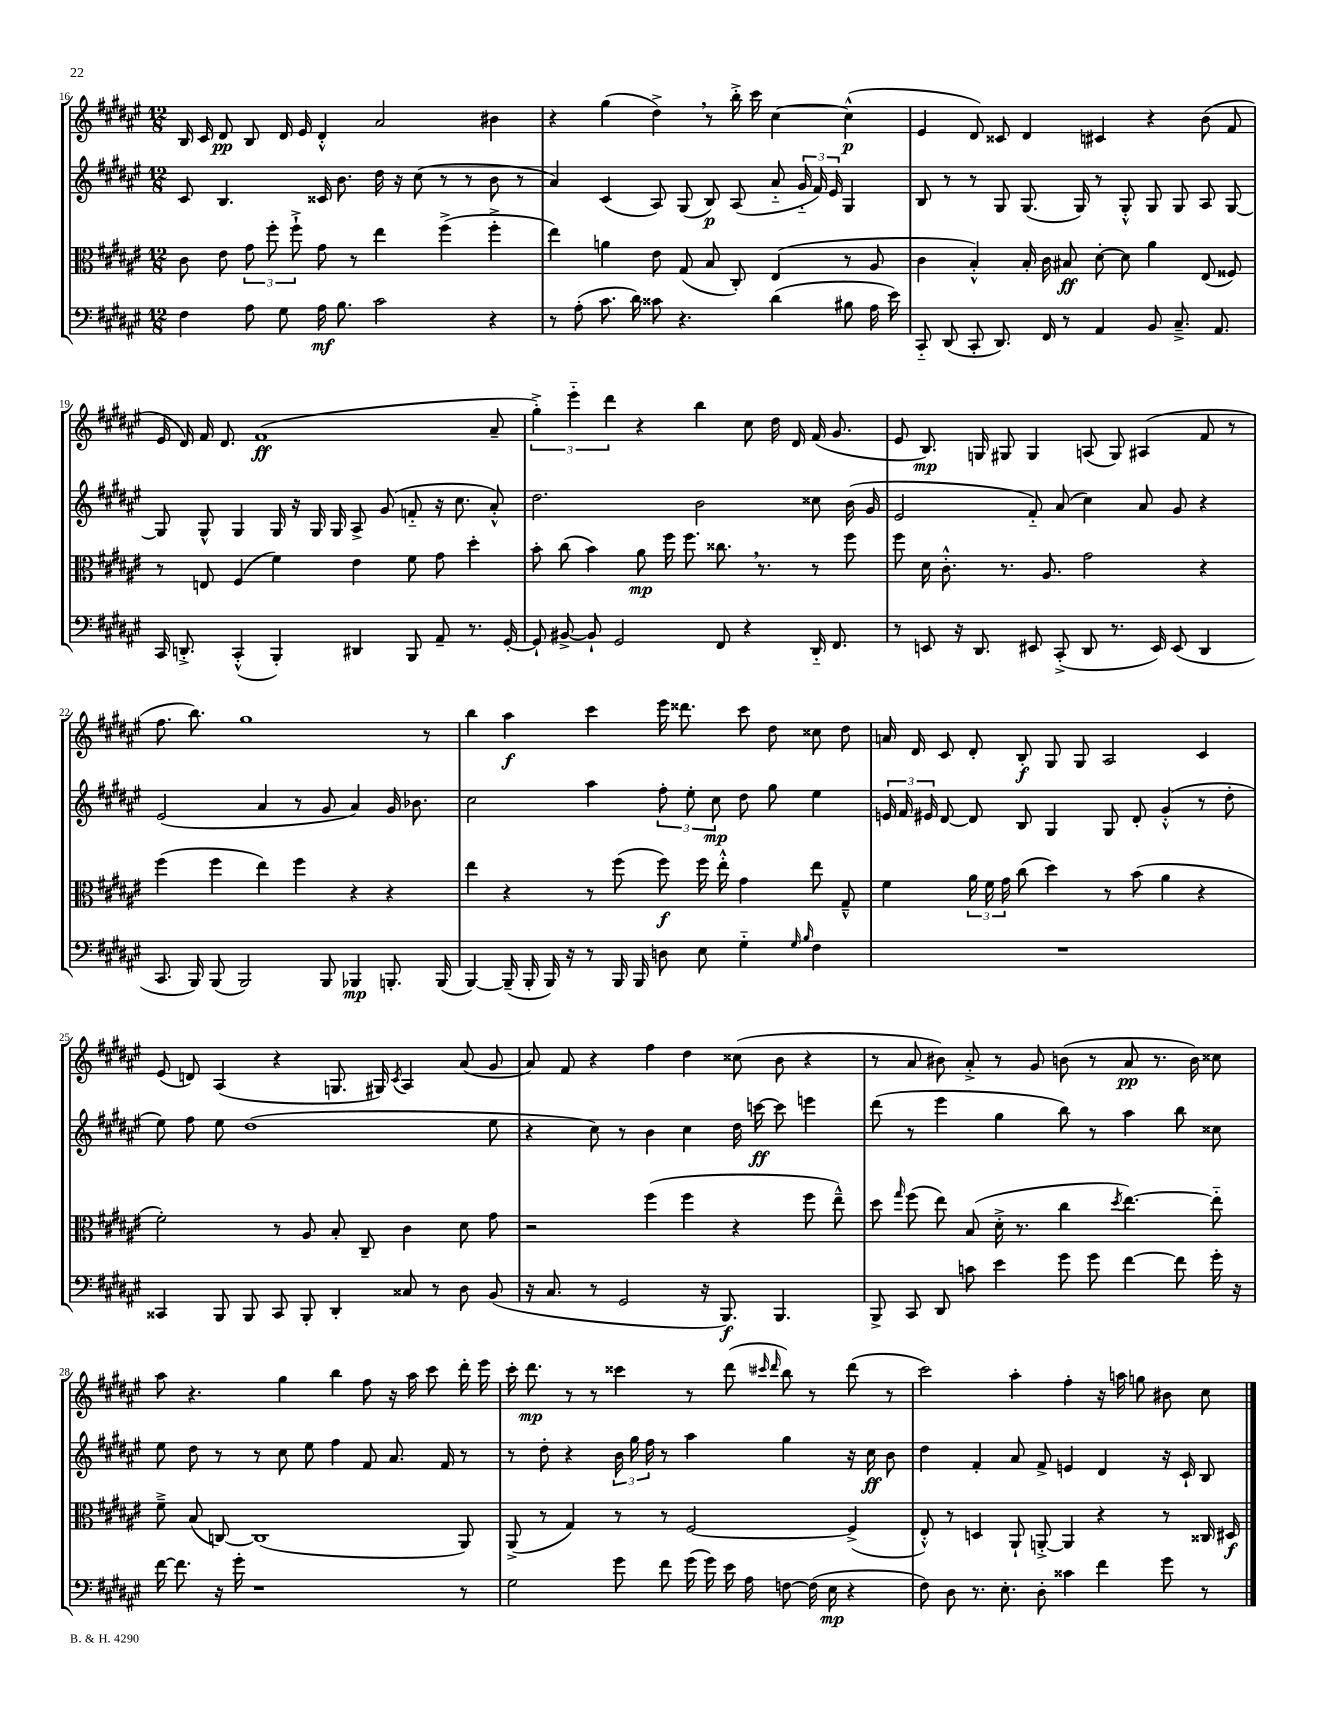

**kern	**kern	**kern	**kern
*staff4	*staff3	*staff2	*staff1
*clefF4	*clefC3	*clefG2	*clefG2
*k[f#c#g#d#a#e#]	*k[f#c#g#d#a#e#]	*k[f#c#g#d#a#e#]	*k[f#c#g#d#a#e#]
*M12/8	*M12/8	*M12/8	*M12/8
4F#\	8c#\	8c#/	16B/
.	.	.	16c#/
.	8e#\	4.B/	8d#/
8A#\	12g#\	.	8B/
.	12ff#'\	.	.
8G#\	.	.	16d#/
.	12ff#`^\	.	.
.	.	.	16e#/
16A#\	8g#\	16c##/	4d#'^^/
8.B\	.	8.b\	.
.	8r	.	.
2c#\	4ee#\	16dd#\	2a#/
.	.	16r	.
.	.	(8cc#\	.
.	(4ff#^\	8r	.
.	.	8r	.
4r	4ff#'^\	8b\	4b#\
.	.	8r	.
=	=	=	=
8r	4ee#\)	4a#/)	4r
(8A#'\	.	.	.
8.c#\	4a\	(4c#/	(4gg#\
16d#\)	.	.	.
8c##\	8e#\	8A#/)	4dd#^\)
4.r	(8G#/	(8G#/	.
.	8B/	8B/)	8r
.	8C#'/)	(8A#/	16bb'^\
.	.	.	16ccc#\
(4d#\	(4E#/	8a#'~/	[4cc#\
.	.	24g#'~/	.
.	.	24f#/)	.
.	.	24e#/	.
8B#\	8r	4G#/	(4cc#^^\]
16A#\	8A#/	.	.
16e#\)	.	.	.
=	=	=	=
8CC#'~/	4c#\	8B/	4e#/
(8DD#/	.	8r	.
8CC#'/	4B'^^/)	8r	8d#/)
8.DD#/)	.	8G#/	8c##/
.	16B'/	(8.G#/	4d#/
16FF#/	16c#\	.	.
8r	8B#/	.	.
.	.	16G#/)	.
4AA#/	[8d#'\	8r	4c#/
.	8d#\]	8G#'^^/	.
8BB/	4a#\	8G#/	4r
8.C#~^/	.	8G#/	.
.	(8E#/	8A#/	(8b\
8.AA#/	.	.	.
.	8F##/)	[8G#/	8f#/
=	=	=	=
16CC#/	8r	8G#/]	16e#/
8.DD'^/	.	.	16d#/)
.	8E/	8G#^^/	16f#/
.	.	.	8.d#/
(4CC#'^^/	(4F#/	4G#/	.
.	.	.	(1f#
4BBB'/)	4f#\)	16G#/	.
.	.	16r	.
.	.	16G#/	.
.	.	16G#/	.
4DD#/	4e#\	8A#^/	.
.	.	(8g#/	.
8BBB/	8f#\	8f'~/	.
8AA#~/	8g#\	16r	.
.	.	8.cc#\	.
8.r	4dd#'\	.	.
.	.	8a#'^^/)	8a#~/
[16GG#'/	.	.	.
=	=	=	=
8GG#`/]	8b'\	2.dd#\	6gg#'^\)
[8BB#^/	(8cc#\	.	.
.	.	.	6eee#'~\
8BB#`/]	4b\)	.	.
.	.	.	6ddd#\
2GG#/	.	.	.
.	8a#\	.	4r
.	16ff#\	.	.
.	8.ff#\	.	.
.	.	2b\	4bb\
8FF#/	8.cc##\	.	.
4r	.	.	8cc#\
.	8.r	.	.
.	.	.	16dd#\
.	.	.	16d#/
16DD#'~/	8r	8cc##\	(16f#/
8.FF#/	.	.	8.g#/
.	8ff#\	(16b\	.
.	.	16g#/	.
=	=	=	=
8r	8ff#\	2e#/	8e#/
8EE/	16d#\	.	8.B/)
.	8.c#'^^\	.	.
16r	.	.	.
8.DD#/	.	.	16G/
.	8.r	.	8G#/
8EE#/	.	8f#'~/)	4G#/
.	8.A#/	.	.
(8CC#'^/	.	(8a#/	.
8DD#/	2g#\	4cc#\)	(8A/
8.r	.	.	8G#/)
.	.	8a#/	(4A#/
16EE#/)	.	.	.
(8EE#/	.	8g#/	.
4DD#/	4r	4r	8f#/
.	.	.	8r
=	=	=	=
8.CC#/	(4ff#\	(2e#/	8.ff#\
16BBB/)	.	.	8.bb\)
(8BBB/	4ff#\	.	.
2BBB/)	.	.	1gg#
.	4ee#\)	4a#/	.
.	4ff#\	8r	.
8BBB/	.	8g#/	.
4BBB-/	4r	4a#/)	.
8.BBB'/	4r	16g#/	.
.	.	8.b-\	.
.	.	.	8r
(16BBB/	.	.	.
=	=	=	=
[4BBB/)	4ee#\	2cc#\	4bb\
(16BBB~/]	4r	.	4aa#\
16BBB'/	.	.	.
16BBB/)	.	.	.
16r	.	.	.
8r	8r	4aa#\	4ccc#\
16BBB/	(8ff#\	.	.
16BBB/	.	.	.
8D\	8ff#\)	12ff#'\	16eee#\
.	.	.	8.ddd##\
.	.	12ee#'\	.
8E#\	16ff#\	.	.
.	.	12cc#\	.
.	16ee#'^^\	.	.
4G#'~\	4g#\	8dd#\	8ccc#\
.	.	8gg#\	8dd#\
16qqG#/	.	.	.
16qqB/	.	.	.
4F#\	8ee#\	4ee#\	8cc##\
.	8G#~^^/	.	8dd#\
=	=	=	=
1.r	4f#\	24e/	16a/
.	.	24f#/	.
.	.	.	16d#/
.	.	24e#/	.
.	.	[8d#/	8c#/
.	24a#\	8d#/]	8d#'/
.	24f#\	.	.
.	24g#\	.	.
.	(8cc#\	8B/	8B'/
.	4dd#\)	4G#/	8G#/
.	.	.	8G#/
.	8r	8G#/	2A#/
.	(8b\	8d#'/	.
.	4a#\	(4g#'^^/	.
.	4r	8r	4c#/
.	.	8dd#'\	.
=	=	=	=
4CC##/	2f#'\)	8ee#\)	(8e#/
.	.	8ff#\	8d/)
8BBB/	.	8ee#\	(4A#/
8BBB/	.	(1dd#	.
8CC##/	8r	.	4r
8BBB'/	8A#/	.	.
4DD#'/	8B'/	.	8.G/
.	8C#~/	.	.
.	.	.	16G#/)
.	.	.	8qc#/
8C##/	4c#\	.	4A#/
8r	.	.	.
8D#\	8d#\	.	(8a#/
(8BB/	8g#\	8ee#\	8g#/
=	=	=	=
16r	2r	4r	8a#/)
8.C#/	.	.	.
.	.	.	8f#/
8r	.	8cc#\)	4r
2GG#/	.	8r	.
.	(4ff#\	4b\	4ff#\
.	4ff#\	4cc#\	4dd#\
16r	.	.	.
8.BBB/)	.	.	.
.	4r	16dd#\	(8cc##\
.	.	[16ccc\	.
4.BBB/	.	8ccc\]	8b\
.	8ff#\	4eee\	4r
.	8ee#~^^\)	.	.
=	=	=	=
8BBB^/	8dd#\	(8ddd#\	8r
.	16qqgg#/	.	.
8CC#/	(8ff#\	8r	8a#/
8DD#/	8ee#\)	4eee#\	8b#\)
8c\	(8B/	.	8a#'^/
4e#\	16d#'^\	4gg#\	8r
.	8.r	.	.
.	.	.	8g#/
8g#\	4cc#\	8bb\)	(8b\
8g#\	.	8r	8r
.	8qdd#/	.	.
[4f#\	[4.ee#\)	4aa#\	8a#/
.	.	.	8.r
8f#\]	.	8bb\	.
.	.	.	16b\)
16g#'\	8ee#'~\]	8cc##\	8cc##\
16r	.	.	.
=	=	=	=
[16f#\	8f#~^\	8ee#\	8aa#\
8.f#\]	.	.	.
.	(8B/	8dd#\	4.r
16r	[8C/)	8r	.
16g#'\	.	.	.
1r	(1C]	8r	.
.	.	8cc#\	4gg#\
.	.	8ee#\	.
.	.	4ff#\	4bb\
.	.	8f#/	8ff#\
.	.	8.a#/	16r
.	.	.	16aa#\
.	.	.	8ccc#\
.	.	16f#/	.
8r	8AA#/)	8r	16ddd#'\
.	.	.	16eee#\
=	=	=	=
2G#\	(8AA#^/	8r	16ccc#'\
.	.	.	8.ddd#\
.	8r	8dd#'\	.
.	4G#/)	4r	8r
.	.	.	8r
8g#\	8r	24b\	4ccc##\
.	.	24gg#\	.
.	.	24ff#\	.
8f#\	8r	8r	.
(16g#\	[2F#/	4aa#\	8r
16g#\)	.	.	.
16e#\	.	.	(8ddd#\
16A#\	.	.	.
.	.	.	16qqccc#/
.	.	.	16qqddd#/
[8F\	.	4gg#\	8bb\)
(16F\]	.	.	8r
16E#\	.	.	.
4r	(4F#^/]	16r	(8ddd#\
.	.	16cc#\	.
.	.	8b\	8r
=	=	=	=
8F#\)	8E#'^^/)	4dd#\	2ccc#\)
8D#\	8r	.	.
8.r	4D/	4f#'/	.
8.E#'\	.	.	.
.	8AA#`/	8a#/	4aa#'\
8D#'\	[8AA'^/	8f#^/	.
4c##\	4AA/]	4e/	4ff#'\
4f#\	4r	4d#/	16r
.	.	.	16aa\
.	.	.	8gg\
8g#\	8r	16r	8b#\
.	.	16c#`/	.
8r	16C##/	8B/	8cc#\
.	16D#/	.	.
==	==	==	==
*-	*-	*-	*-
